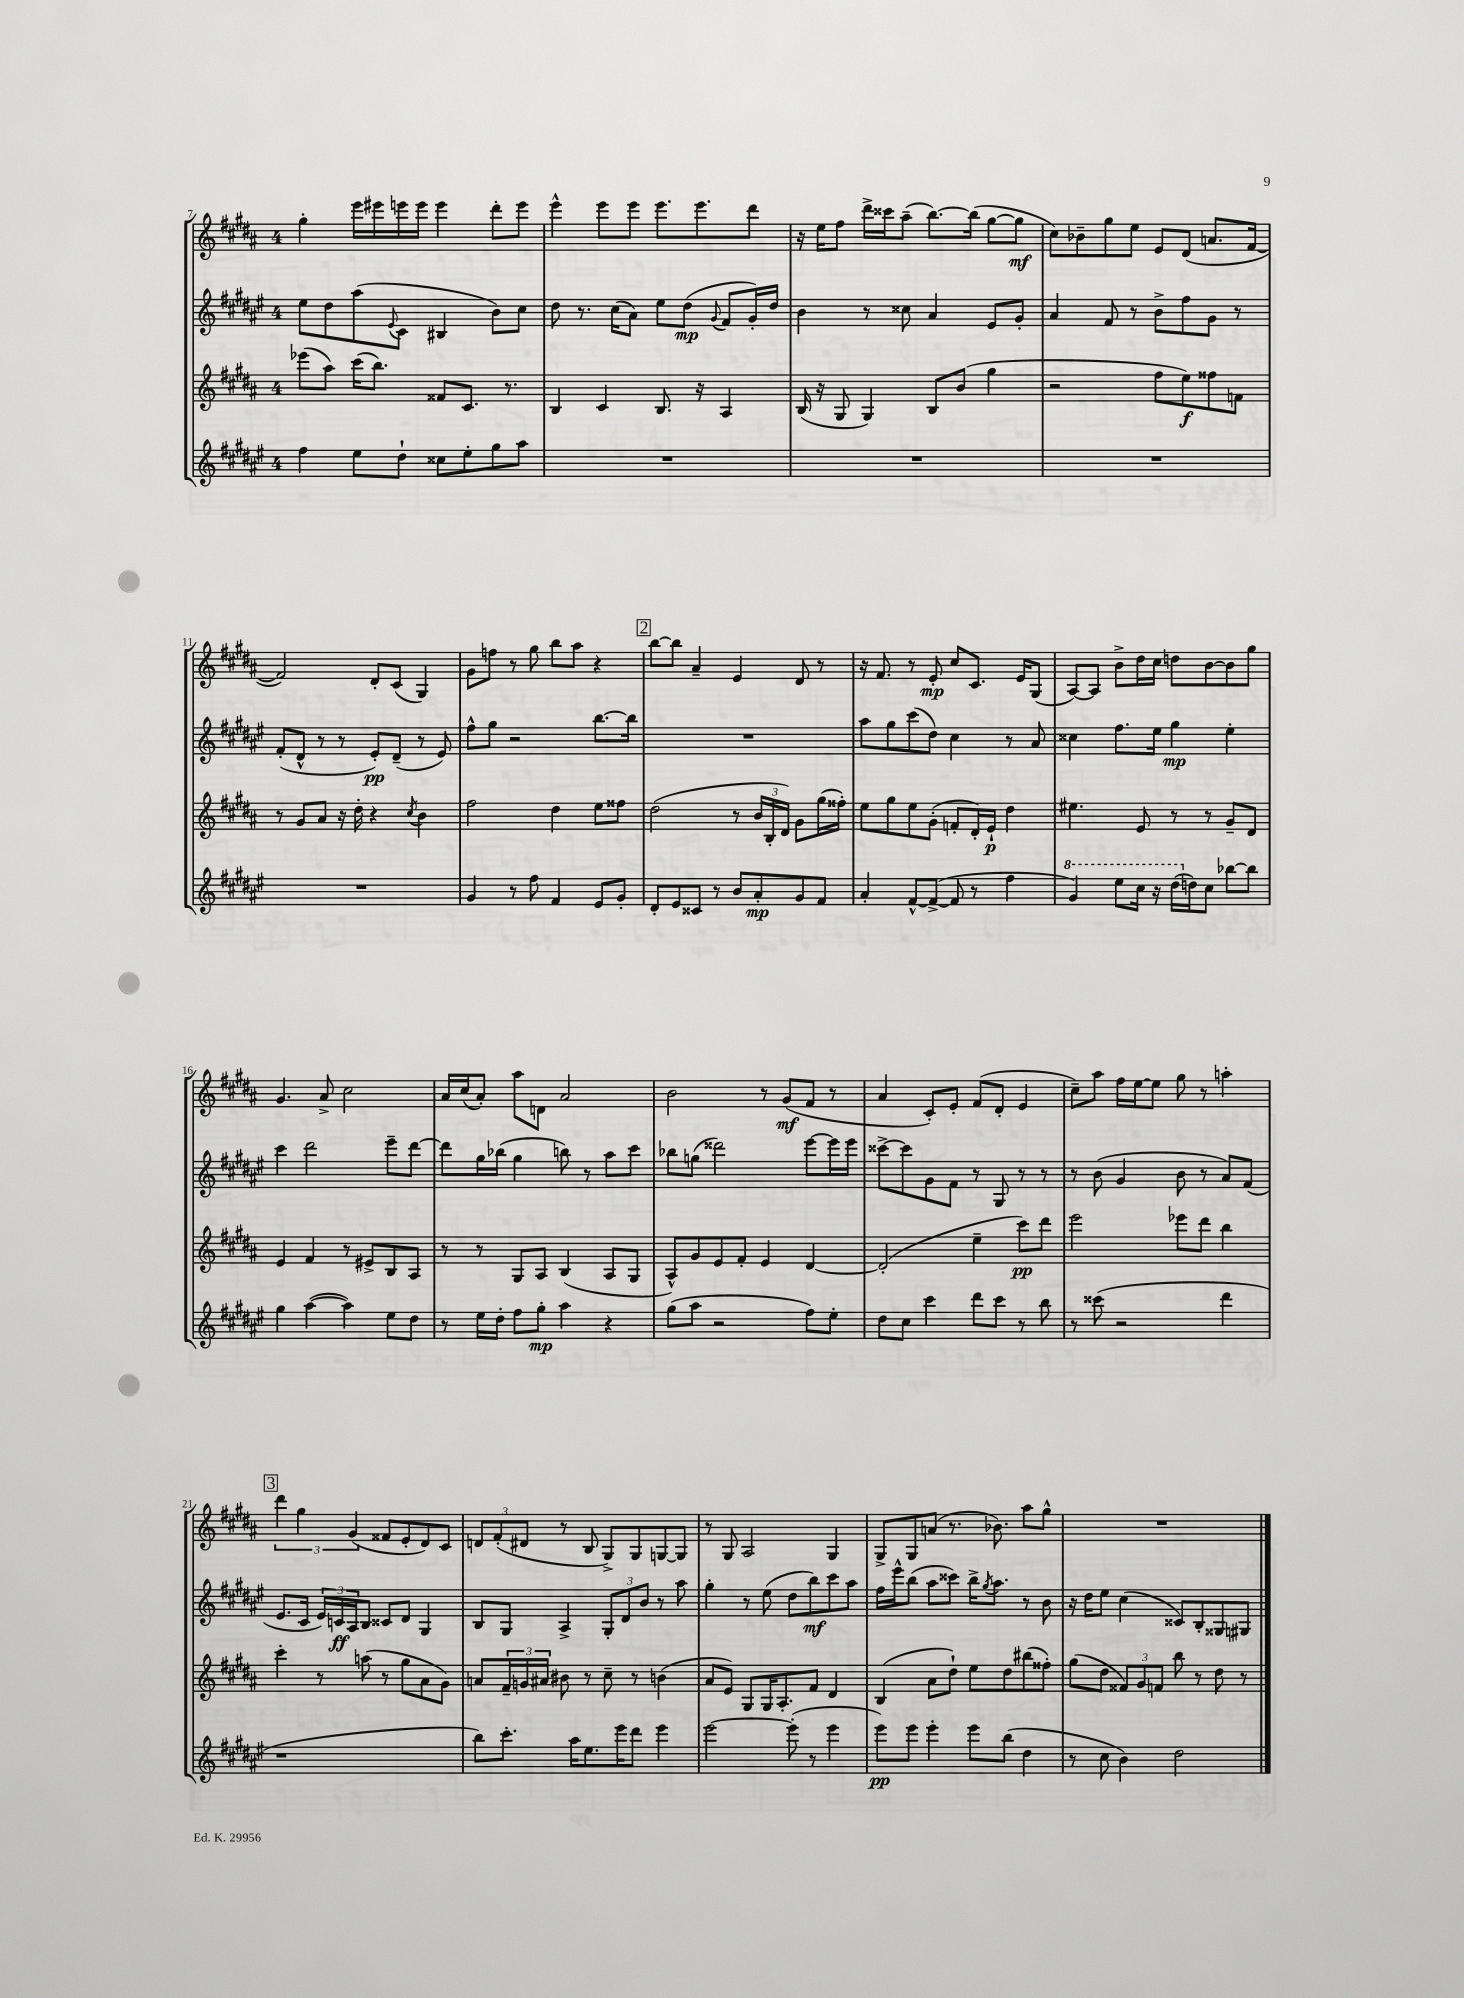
<<
\new StaffGroup <<
\new Staff = "s0" {
    \clef treble \key b \major \once \override Staff.TimeSignature.style = #'single-digit \time 4/4
    gis''4-. e'''16 eis'''16 e'''16 e'''16 e'''4 dis'''8-. e'''8 |
    e'''4-^ e'''8 e'''8 e'''8. e'''8. dis'''8 |
    r16 e''16 fis''8 dis'''16-> cisis'''16 ais''8--( b''8.~) b''16( gis''8~ gis''8\mf |
    cis''8) bes'8-- gis''8 e''8 e'8 dis'8( a'8. fis'16~ |
    fis'2) dis'8-. cis'8( gis4) |
    gis'8 f''8 r8 gis''8 b''8 ais''8 r4 |
    \mark \markup { \box "2" } b''8~ b''8 ais'4-- e'4 dis'8 r8 |
    r16 fis'8. r8 e'8-.\mp cis''8 cis'8. e'16 gis8( |
    ais8~) ais8 b'8-> dis''16 cis''16 d''8 b'8~ b'8 gis''8 |
    gis'4. ais'8-> cis''2 |
    ais'16 cis''16( ais'8-.) ais''8 d'8 ais'2 |
    b'2 r8 gis'8\mf( fis'8 r8 |
    ais'4 cis'8-.) e'8-. fis'8( dis'8-. e'4 |
    cis''8--) ais''8 fis''16 e''16~ e''8 gis''8 r8 a''4-. |
    \mark \markup { \box "3" } \tuplet 3/2 { dis'''4 gis''4 gis'4( } fisis'8 e'8-. dis'8) cis'8 |
    \tuplet 3/2 { d'8 fis'8-.( dis'8 } r8 b8 gis8->) gis8 g8~ g8 |
    r8 gis8 ais2 gis4 |
    gis8-> gis8 a'8( r8. bes'8.) ais''8 gis''8-^ |
    R1 \bar "|." |
}
\new Staff = "s1" {
    \clef treble \key fis \major \once \override Staff.TimeSignature.style = #'single-digit \time 4/4
    eis''8 dis''8 ais''8( \appoggiatura { eis'8 } cis'8 bis4 b'8) cis''8 |
    dis''8 r8. cis''16( ais'8) eis''8 dis''8\mp( \appoggiatura { gis'8 } fis'8 gis'16-.) dis''16 |
    b'4 r8 cisis''8 ais'4 eis'8 gis'8-. |
    ais'4 fis'8 r8 b'8-> fis''8 gis'8 r8 |
    fis'8-.( dis'8-^ r8 r8 eis'8-.\pp) dis'8--( r8 eis'8) |
    fis''8-^ gis''8 r2 b''8.~ b''16 |
    \mark \markup { \box "2" } R1 |
    ais''8 gis''8 cis'''8( dis''8) cis''4 r8 ais'8 |
    cisis''4 fis''8. eis''16 gis''4\mp eis''4-. |
    cis'''4 dis'''2 eis'''8-- dis'''8~ |
    dis'''8 gis''16 bes''16( gis''4 b''8) r8 ais''8 cis'''8 |
    bes''8 g''8( disis'''2) eis'''8~ eis'''16 eis'''16 |
    cisis'''8~-> cisis'''8 gis'8 fis'8 r8 gis8 r8 r8 |
    r8 b'8( gis'4 b'8 r8 ais'8) fis'8( |
    \mark \markup { \box "3" } eis'8. cis'16 \tuplet 3/2 { eis'16) c'16\ff ais16 } b8 cisis'8 dis'8 gis4 |
    b8 gis8 ais4-> \tuplet 3/2 { gis8-. dis'8 b'8 } r8 ais''8 |
    gis''4-. r8 eis''8( dis''8 b''8\mf) cis'''8 ais''8 |
    fis''16 eis'''16-^ b''8( ais''8 cisis'''8) b''16-> \acciaccatura { gis''8 } ais''8. r8 b'8 |
    r16 dis''16 eis''8 cis''4( cisis'8) b8-. gisis8 gis8 \bar "|." |
}
\new Staff = "s2" {
    \clef treble \key b \major \once \override Staff.TimeSignature.style = #'single-digit \time 4/4
    ees'''8( ais''8) cis'''16( b''8.) fisis'8 cis'8. r8. |
    b4 cis'4 b8. r16 ais4 |
    b16( r16 gis8 gis4) b8 b'8( gis''4 |
    r2 fis''8 e''8\f) fisis''8 f'8 |
    r8 gis'8 ais'8 r16 dis''16-. r4 \acciaccatura { cis''8 } b'4 |
    fis''2 dis''4 e''8 fisis''8 |
    \mark \markup { \box "2" } dis''2( r8 \tuplet 3/2 { b'16 b16-. dis'16) } gis'8 gis''16( fisis''16-.) |
    e''8 gis''8 e''8 gis'8-.( f'8-. dis'16-.) e'16-!\p dis''4 |
    eis''4. e'8 r8 r8 gis'8-- dis'8 |
    e'4 fis'4 r8 eis'8-> b8 ais8 |
    r8 r8 gis8 ais8 b4( ais8 gis8 |
    ais8-^) gis'8 e'8 fis'8-. e'4 dis'4~ |
    dis'2-.( e''4-- cis'''8\pp) dis'''8 |
    e'''2 ees'''8 dis'''8 b''4 |
    \mark \markup { \box "3" } cis'''4-. r8 a''8( r8 gis''8 ais'8 gis'8) |
    a'8 \tuplet 3/2 { fis'16-- g'16 ais'16 } bis'8 r8 cis''8-- r8 b'4( |
    ais'8 e'8) gis8 gis16 ais8.-. fis'8 dis'4 |
    b4( ais'8 dis''8-!) e''8 dis''8 bis''8( fisis''8-.) |
    gis''8( dis''8 \tuplet 3/2 { fisis'8) gis'8 f'8 } b''8 r8 dis''8 r8 \bar "|." |
}
\new Staff = "s3" {
    \clef treble \key fis \major \once \override Staff.TimeSignature.style = #'single-digit \time 4/4
    fis''4 eis''8 dis''8-! cisis''8 eis''8-. gis''8 ais''8 |
    R1 |
    R1 |
    R1 |
    R1 |
    gis'4 r8 fis''8 fis'4 eis'8 gis'8-. |
    \mark \markup { \box "2" } dis'8-. eis'8 cisis'8 r8 b'8 ais'8-.\mp gis'8 fis'8 |
    ais'4-. fis'8~-^ fis'8~->( fis'8 r8 fis''4 |
    \ottava #1 gis''4) eis'''8 cis'''16 r16 dis'''16( \ottava #0 d''16) cis''8 bes''8~ bes''8 |
    gis''4 ais''4~( ais''4) eis''8 dis''8 |
    r8 eis''16 dis''16-. fis''8 gis''8-.\mp ais''4 r4 |
    gis''8( ais''8 r2 fis''8) eis''8-. |
    dis''8 cis''8 cis'''4 dis'''8 cis'''8 r8 b''8 |
    r8 cisis'''8( r2 dis'''4 |
    \mark \markup { \box "3" } r1 |
    b''8) cis'''8.-. ais''16 eis''8. eis'''16 dis'''8 eis'''4 |
    eis'''2~ eis'''8-.( r8 eis'''4 |
    eis'''8\pp) eis'''8 eis'''4-. eis'''8 b''8( dis''4 |
    r8 cis''8 b'4) dis''2 \bar "|." |
}
>>
>>
\layout { \context { \Score currentBarNumber = #7 } }
